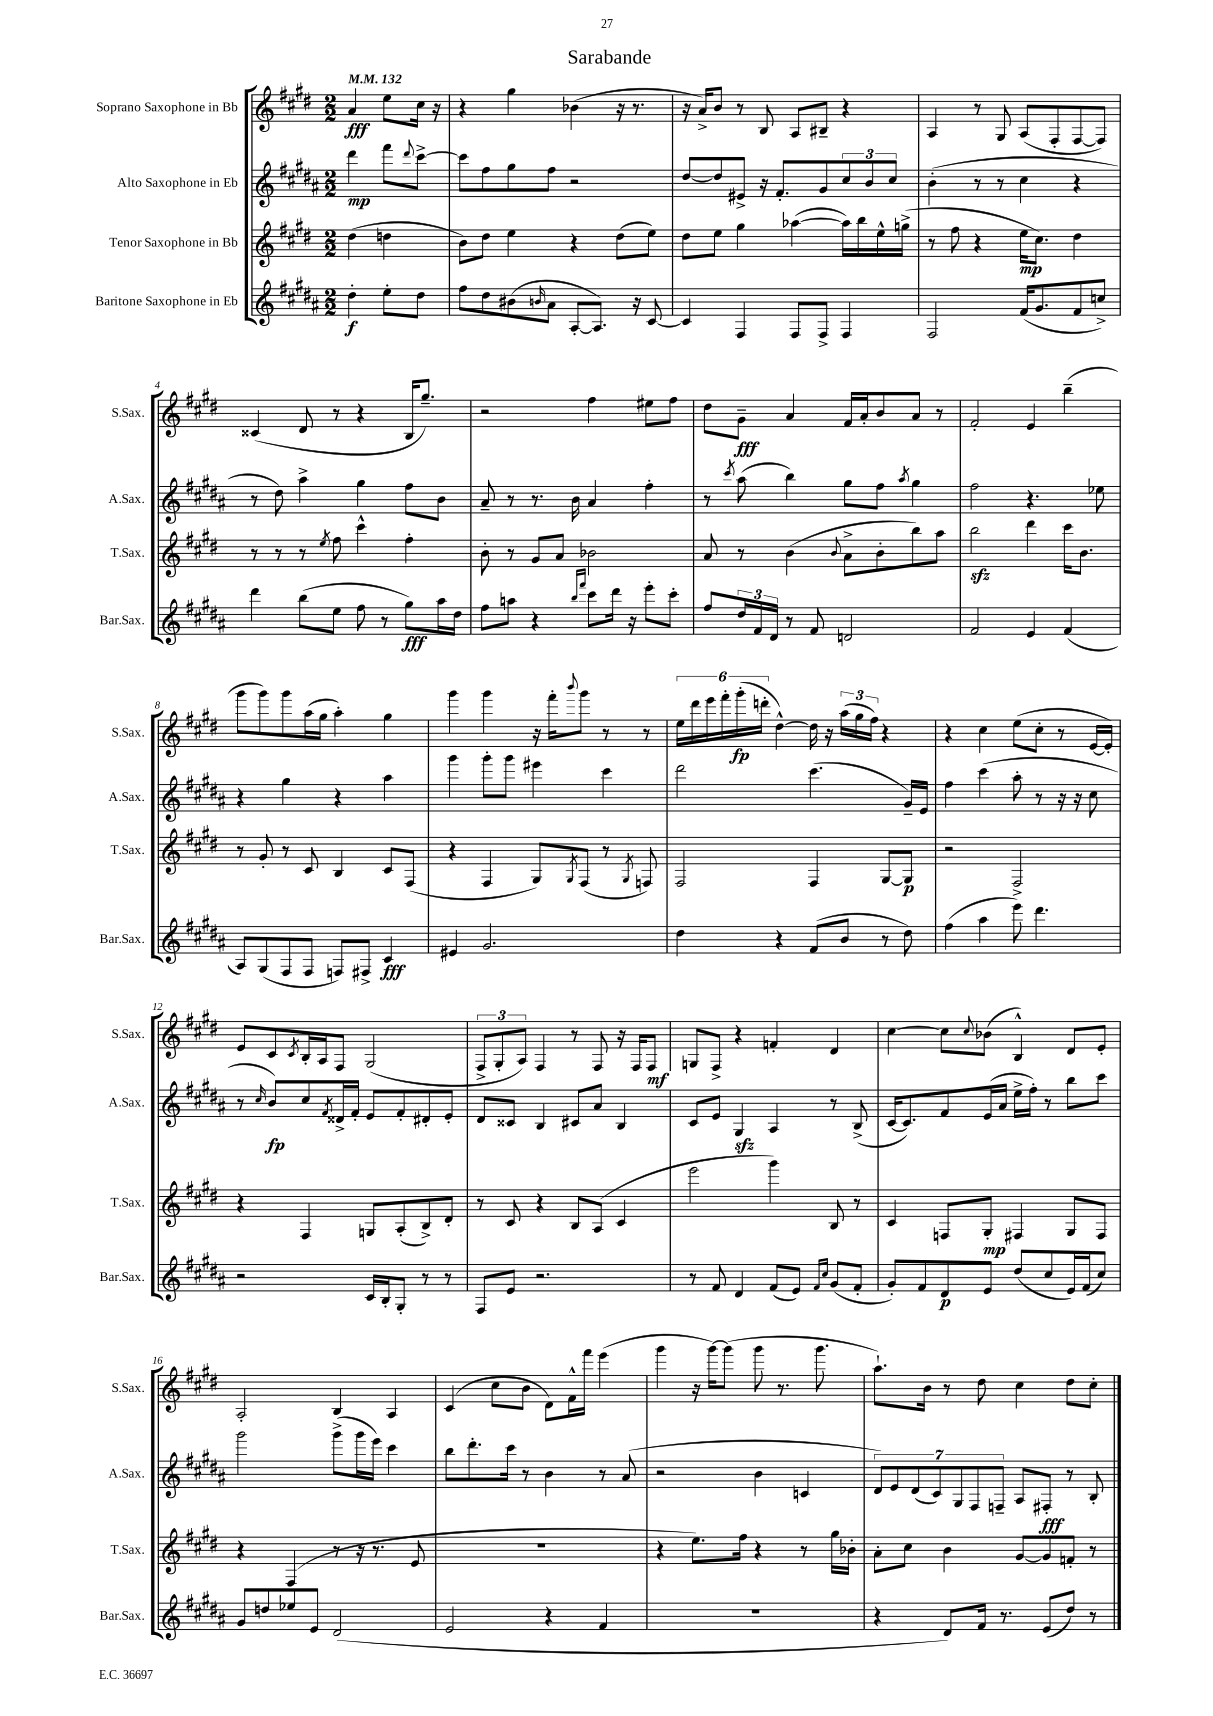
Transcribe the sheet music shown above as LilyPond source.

\header { title = "Sarabande" }
<<
\new StaffGroup <<
\new Staff = "s0" \with { instrumentName = "Soprano Saxophone in Bb" shortInstrumentName = "S.Sax." } {
    \clef treble \key e \major \numericTimeSignature \time 2/2 \partial 2 \tempo 4 = 132
    a'4\fff e''8 cis''16 r16 |
    r4 gis''4 bes'4( r16 r8. |
    r16 a'16->) b'8 r8 b8 a8 bis8-- r4 |
    a4 r8 gis8 a8( fis8-. fis8~ fis8) |
    cisis'4( dis'8 r8 r4 b16 gis''8.--) |
    r2 fis''4 eis''8 fis''8 |
    dis''8 gis'8--\fff a'4 fis'16 a'16-. b'8 a'8 r8 |
    fis'2-. e'4 b''4--( |
    gis'''8 gis'''8) gis'''8 a''16( gis''16 a''4-.) gis''4 |
    gis'''4 gis'''4 r16 fis'''16-. \appoggiatura { b'''8 } gis'''8 r8 r8 |
    \tuplet 6/4 { e''16 dis'''16 e'''16 fis'''16-. gis'''16-.\fp( d'''16-. } dis''4~-^) dis''16 r16 \tuplet 3/2 { a''16( gis''16 fis''16) } r4 |
    r4 cis''4 e''8( cis''8-. r8 e'16~ e'16-.) |
    e'8 cis'8 \acciaccatura { cis'8 } b16-. a16 fis8 gis2( |
    \tuplet 3/2 { fis8-> gis8-. a8) } fis4 r8 fis8 r16 fis16 fis8\mf |
    g8 fis8-> r4 f'4-. dis'4 |
    cis''4~ cis''8 \appoggiatura { cis''8 } bes'8( b4-^) dis'8 e'8-. |
    a2-. b4 a4 |
    cis'4( cis''8 b'8 dis'8) fis'16-^ fis'''16 e'''4( |
    gis'''4 r16 gis'''16~) gis'''8( gis'''8 r8. gis'''8. |
    a''8.-!) b'16 r8 dis''8 cis''4 dis''8 cis''8-. \bar "|." |
}
\new Staff = "s1" \with { instrumentName = "Alto Saxophone in Eb" shortInstrumentName = "A.Sax." } {
    \clef treble \key b \major \numericTimeSignature \time 2/2 \partial 2
    dis'''4\mp fis'''8 \appoggiatura { dis'''8 } cis'''8~-> |
    cis'''8 fis''8 gis''8 fis''8 r2 |
    dis''8~ dis''8 eis'8-> r16 fis'8.-. gis'8 \tuplet 3/2 { cis''8 b'8 cis''8 } |
    b'4-.( r8 r8 cis''4 r4 |
    r8 dis''8) ais''4-> gis''4 fis''8 b'8 |
    ais'8-- r8 r8. b'16 ais'4 fis''4-. |
    r8 \acciaccatura { cis'''8 } ais''8( b''4) gis''8 fis''8 \acciaccatura { ais''8 } gis''4 |
    fis''2 r4. ees''8 |
    r4 gis''4 r4 ais''4 |
    gis'''4 gis'''8-. gis'''8 eis'''4 cis'''4 |
    dis'''2 cis'''4.( gis'16--) e'16 |
    fis''4 cis'''4( ais''8-. r8 r16 r16 cis''8 |
    r8 \grace { cis''16 } b'8\fp) cis''8 \acciaccatura { fis'8 } disis'16-> fis'16-. e'8 fis'8-. dis'8-. e'8-. |
    dis'8 cisis'8 b4 cis'8 ais'8 b4 |
    cis'8 e'8 gis4\sfz ais4 r8 b8->( |
    cis'16~ cis'8.) fis'8 e'16( ais'16 e''16-> fis''16-.) r8 b''8 cis'''8 |
    gis'''2 gis'''8->( gis'''16 e'''16) cis'''4 |
    b''8 dis'''8.-. cis'''16 r8 b'4 r8 ais'8( |
    r2 b'4 c'4 |
    \tuplet 7/4 { dis'8) e'8 dis'8( cis'8) gis8 fis8 f8-- } ais8 fis8-.\fff r8 b8-. \bar "|." |
}
\new Staff = "s2" \with { instrumentName = "Tenor Saxophone in Bb" shortInstrumentName = "T.Sax." } {
    \clef treble \key e \major \numericTimeSignature \time 2/2 \partial 2
    dis''4( d''4 |
    b'8) dis''8 e''4 r4 dis''8( e''8) |
    dis''8 e''8 gis''4 aes''4~( aes''16) b''16 e''16-^ g''16->( |
    r8 fis''8 r4 e''16\mp cis''8.) dis''4 |
    r8 r8 r8 \acciaccatura { e''8 } fis''8 cis'''4-^ fis''4-. |
    b'8-. r8 gis'8 a'8 bes'2 |
    a'8 r8 b'4( \appoggiatura { b'8 } a'8-> b'8-. b''8) a''8 |
    b''2\sfz dis'''4 cis'''16 b'8. |
    r8 gis'8-. r8 cis'8 b4 cis'8 fis8( |
    r4 fis4 gis8) \acciaccatura { gis8 } fis8( r8 \acciaccatura { gis8 } f8) |
    fis2 fis4 gis8~ gis8\p |
    r2 fis2-> |
    r4 fis4 g8 a8-.( b8->) dis'8-. |
    r8 cis'8 r4 b8 a8( cis'4 |
    e'''2 gis'''4) b8 r8 |
    cis'4 f8 gis8-.\mp fis4 gis8 fis8 |
    r4 fis4( r8 r16 r8. e'8 |
    R1 |
    r4 e''8.) fis''16 r4 r8 gis''16 bes'16-. |
    a'8-. cis''8 b'4 gis'8~ gis'8 f'8-. r8 \bar "|." |
}
\new Staff = "s3" \with { instrumentName = "Baritone Saxophone in Eb" shortInstrumentName = "Bar.Sax." } {
    \clef treble \key b \major \numericTimeSignature \time 2/2 \partial 2
    dis''4-.\f e''8-. dis''8 |
    fis''8 dis''8 bis'8( \grace { b'16 } ais'8 ais8~-. ais8.) r16 cis'8~ |
    cis'4 fis4 fis8 fis8-> fis4 |
    fis2 fis'16( gis'8. fis'8 c''8->) |
    dis'''4 b''8( e''8 fis''8 r8 gis''8\fff) ais''16 dis''16 |
    fis''8 a''8 r4 \grace { b''16 fis'''16 } cis'''8 dis'''16 r16 e'''8-. cis'''8-. |
    fis''8 \tuplet 3/2 { dis''16 fis'16 dis'16 } r8 fis'8 d'2 |
    fis'2 e'4 fis'4( |
    ais8) gis8( fis8 fis8 f8) fis8-> cis'4\fff |
    eis'4 gis'2. |
    dis''4 r4 fis'8( b'8 r8 dis''8) |
    fis''4( ais''4 e'''8) dis'''4. |
    r2 cis'16 b16-. gis8-. r8 r8 |
    fis8 e'8 r2. |
    r8 fis'8 dis'4 fis'8( e'8) \grace { fis'16 cis''16 } gis'8( fis'8-. |
    gis'8-.) fis'8 dis'8\p e'8 dis''8( cis''8 e'16) fis'16( cis''8) |
    gis'8 d''8 ees''8 e'8 dis'2( |
    e'2 r4 fis'4 |
    R1 |
    r4 dis'8) fis'16 r8. e'8( dis''8) r8 \bar "|." |
}
>>
>>
